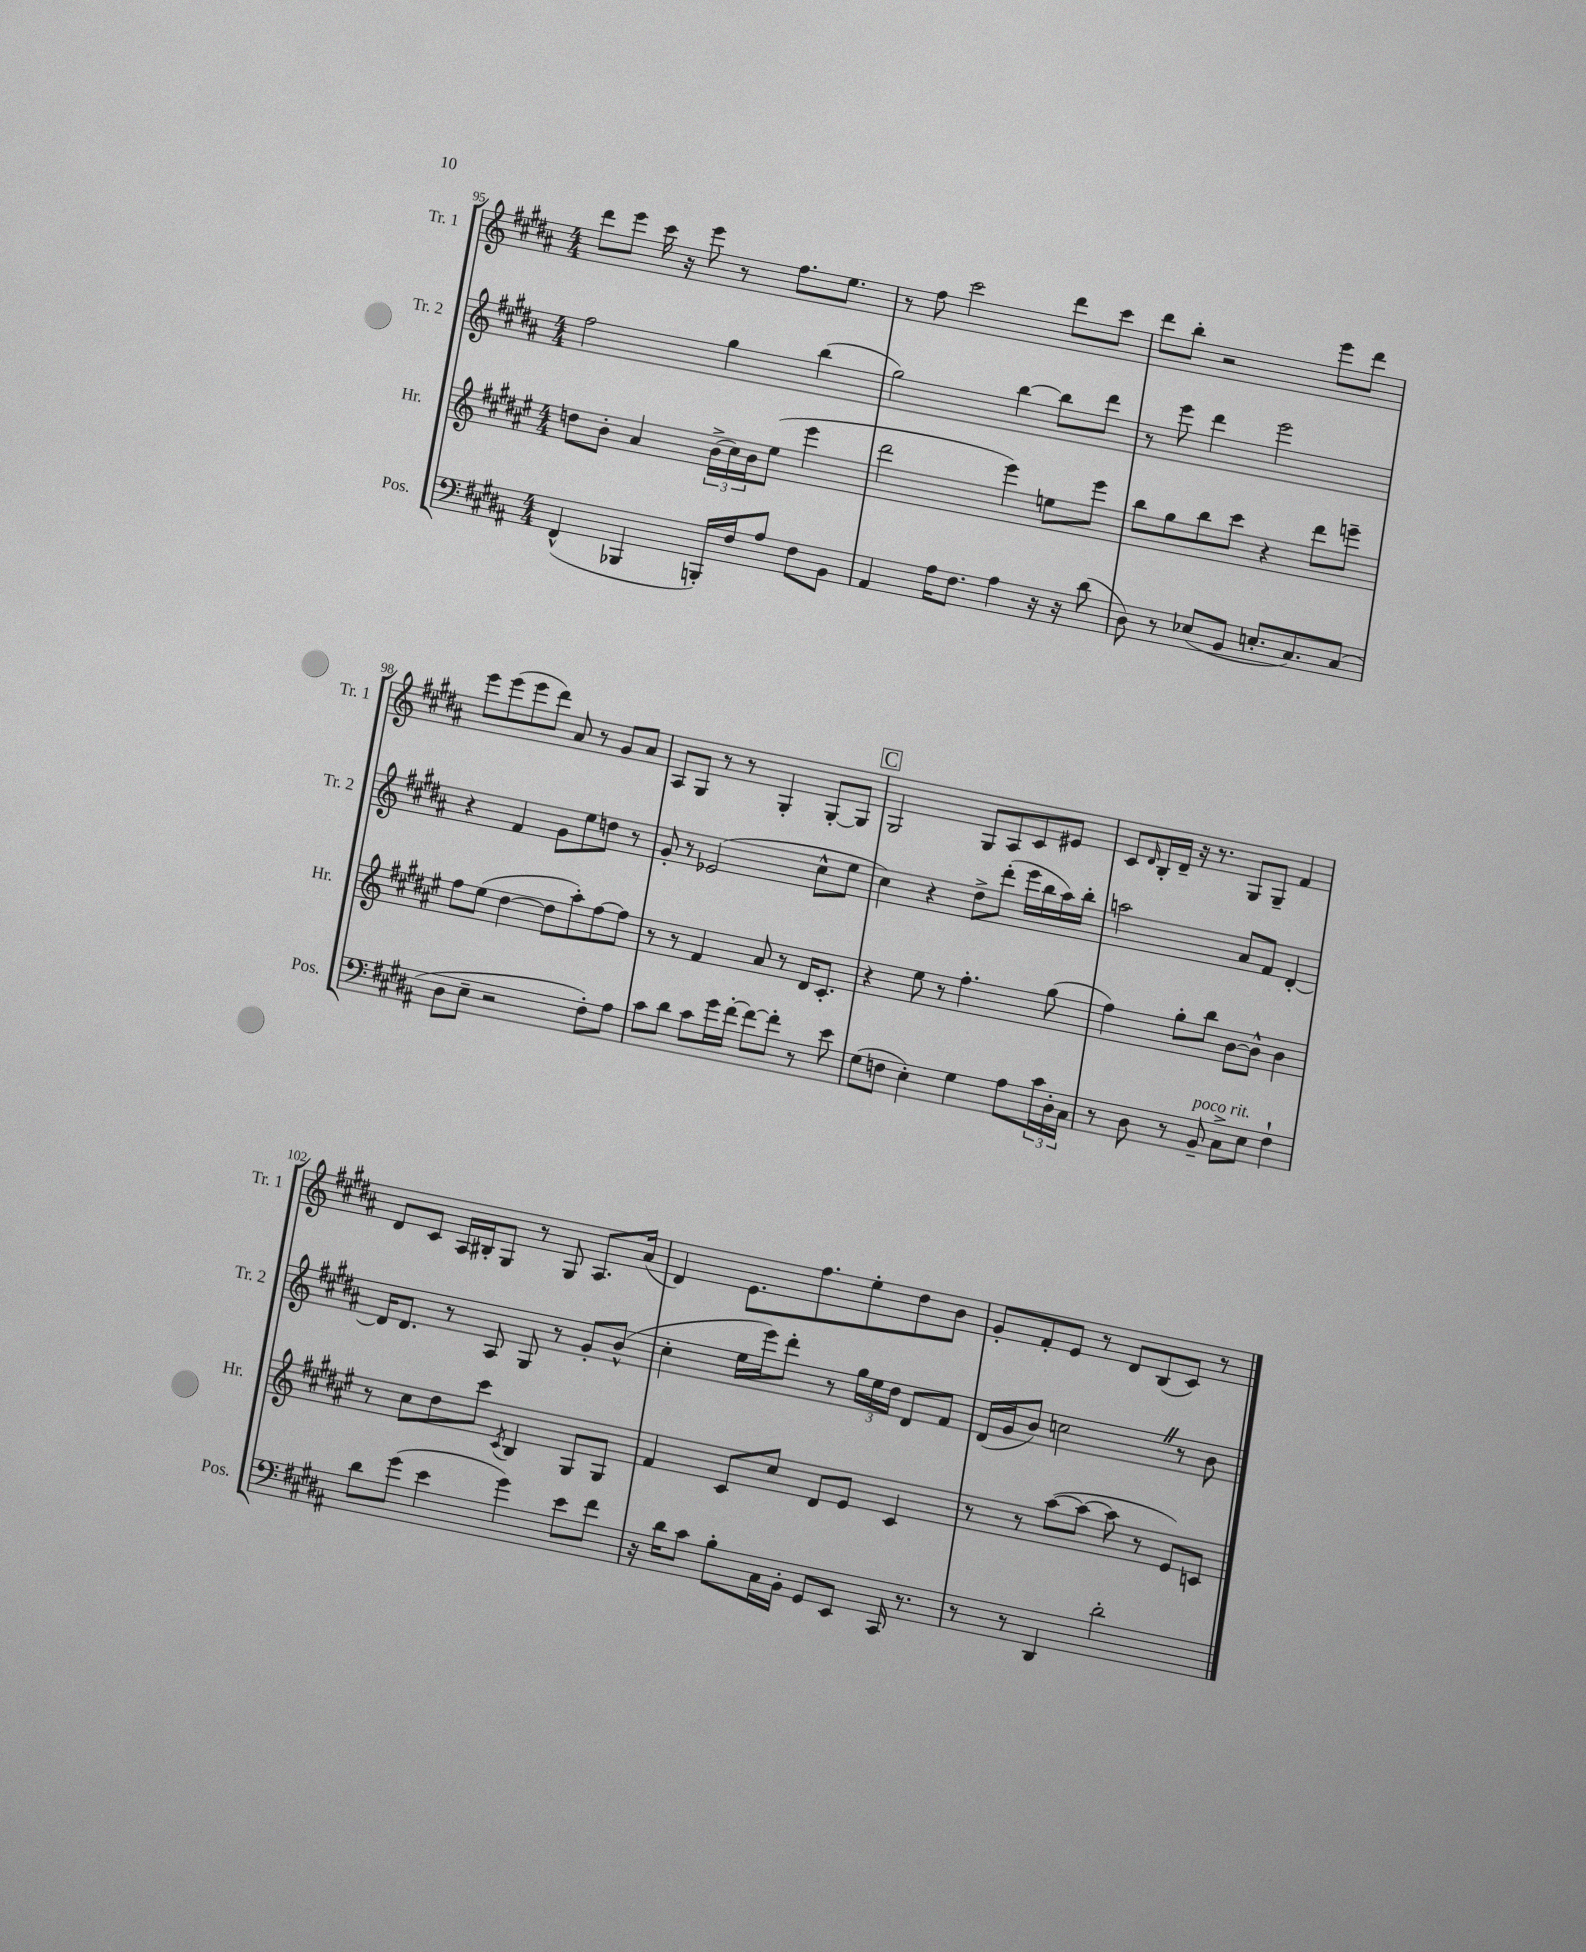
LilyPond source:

<<
\new StaffGroup <<
\new Staff = "s0" \with { instrumentName = "Tr. 1" shortInstrumentName = "Tr. 1" } {
    \clef treble \key b \major \numericTimeSignature \time 4/4
    dis'''8 e'''8 cis'''16 r16 e'''8 r8 fis''8. e''8. |
    r8 fis''8 cis'''2 dis'''8 cis'''8 |
    dis'''8 b''8-. r2 e'''8 dis'''8 |
    e'''8 e'''8( e'''8 dis'''8) ais'8 r8 gis'8 ais'8 |
    ais8 gis8 r8 r8 gis4-. gis8~-. gis8 |
    \mark \markup { \box "C" } gis2 gis8 ais8 cis'8 eis'8 |
    cis'8 \grace { dis'16 } b16-. dis'16-- r16 r8. gis8 gis8-- fis'4 |
    dis'8 cis'8 ais16 bis16-. gis8 r8 gis8 ais8. ais'16( |
    dis'4) e'8. fis''8. e''8-. dis''8 b'8 |
    gis'8-. fis'8-. e'8 r8 dis'8 b8( cis'8) r8 \bar "|." |
}
\new Staff = "s1" \with { instrumentName = "Tr. 2" shortInstrumentName = "Tr. 2" } {
    \clef treble \key b \major \numericTimeSignature \time 4/4
    fis''2 gis''4 b''4( |
    gis''2) b''4~ b''8 dis'''8 |
    r8 e'''8 dis'''4 e'''2 |
    r4 fis'4 gis'8 e''8 d''8 r8 |
    gis'8-. r8 ees'2( cis''8-^ e''8 |
    \mark \markup { \box "C" } cis''4) r4 dis''8-> dis'''8-.( e'''16 b''16 ais''16) b''16-. |
    a''2 ais'8 fis'8 dis'4~-. |
    dis'16 dis'8. r8 ais8 gis8 r8 gis'8-. b'8-^( |
    cis''4-. e''16 e'''16) dis'''8-. r8 \tuplet 3/2 { gis''16 e''16 dis''16 } dis'8 fis'8 |
    dis'16( gis'16 b'8) c''2 \once \override BreathingSign.text = \markup { \musicglyph "scripts.caesura.straight" } \breathe r8 b'8 \bar "|." |
}
\new Staff = "s2" \with { instrumentName = "Hr." shortInstrumentName = "Hr." } {
    \clef treble \key fis \major \numericTimeSignature \time 4/4
    d''8 b'8-. ais'4 \tuplet 3/2 { b'16->( cis''16) b'16 } eis''8( eis'''4 |
    dis'''2 eis'''4) e''8 eis'''8 |
    b''8 gis''8 b''8 cis'''8 r4 dis'''8 e'''8-- |
    fis''8 eis''8( dis''4~ dis''8 ais''8-.) fis''8~ fis''8 |
    r8 r8 fis'4 ais'8 r8 dis'16 cis'8.-. |
    \mark \markup { \box "C" } r4 eis''8 r8 fis''4.-. gis''8( |
    fis''4) gis''8-. b''8 b'8~ b'8-^ b'4 |
    r8 cis''8 dis''8 cis'''8 \acciaccatura { cis'8 } b4 gis8 gis8 |
    fis'4 cis'8 cis''8 dis'8 eis'8 cis'4 |
    r8 r8 ais''8~( ais''8~ ais''8 r8 eis'8) c'8 \bar "|." |
}
\new Staff = "s3" \with { instrumentName = "Pos." shortInstrumentName = "Pos." } {
    \clef bass \key b \major \numericTimeSignature \time 4/4
    fis,4-^( bes,,4 b,,16-.) fis16 ais8 fis8 b,8 |
    ais,4 ais16 fis8. ais4 r16 r16 dis'8( |
    dis8) r8 ees8( b,8 e8.-. cis8.) cis8( |
    dis8 e8-- r2 fis8-.) ais8 |
    cis'8 dis'8 cis'8 gis'16 fis'16~-. fis'8~ fis'8-. r8 e'8 |
    \mark \markup { \box "C" } gis8( f8 e4-.) gis4 ais8 \tuplet 3/2 { cis'16 dis16-. cis16 } |
    r8 dis8 r8 b,8--^\markup { \italic "poco rit." } cis8-> e8 fis4-! |
    dis'8 gis'8( e'4 gis'4) e'8 fis'8 |
    r16 dis'16 cis'8 b8-. cis16 b,16-. gis,8 e,8 cis,16 r8. |
    r8 r8 dis,4 dis'2-. \bar "|." |
}
>>
>>
\layout { \context { \Score currentBarNumber = #95 } }
